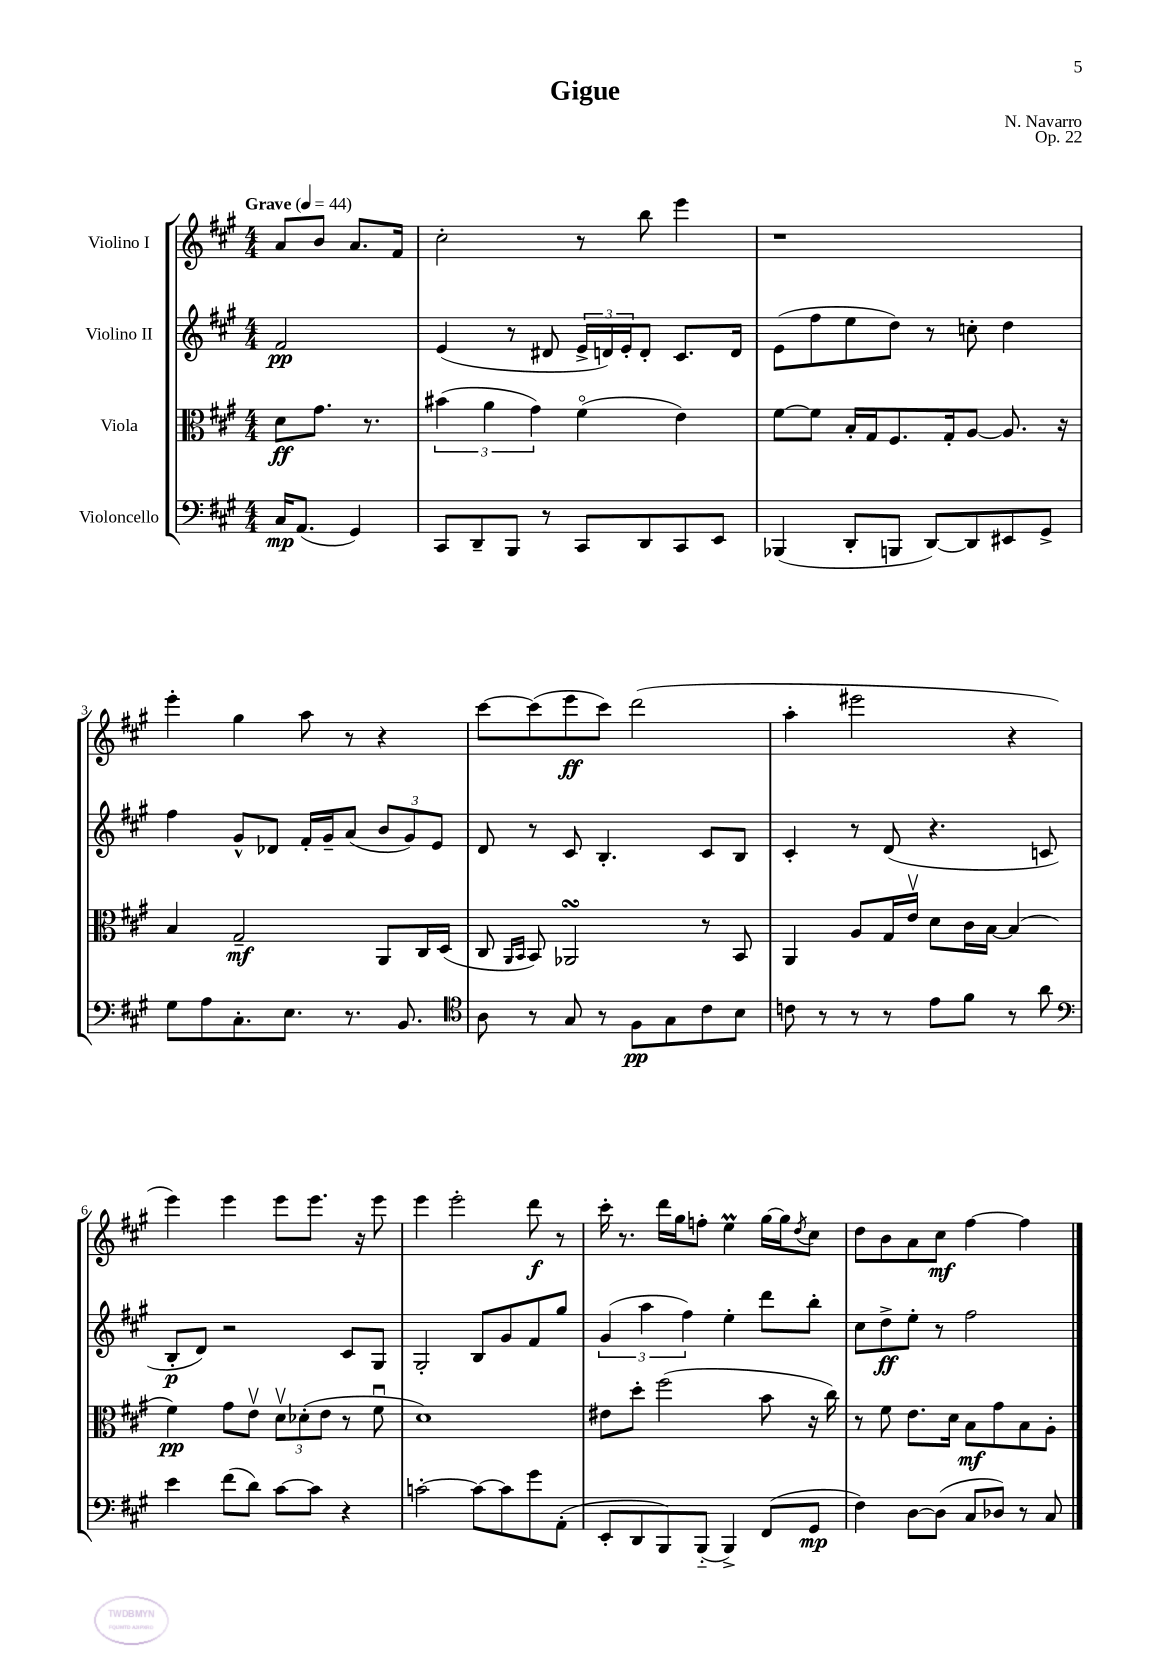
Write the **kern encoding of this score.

**kern	**dynam	**kern	**dynam	**kern	**dynam	**kern	**dynam
*part4	*part4	*part3	*part3	*part2	*part2	*part1	*part1
*staff4	*staff4	*staff3	*staff3	*staff2	*staff2	*staff1	*staff1
*I"Violoncello	*	*I"Viola	*	*I"Violino II	*	*I"Violino I	*
*clefF4	*	*clefC3	*	*clefG2	*	*clefG2	*
*k[f#c#g#]	*	*k[f#c#g#]	*	*k[f#c#g#]	*	*k[f#c#g#]	*
*M4/4	*	*M4/4	*	*M4/4	*	*M4/4	*
*MM44	*	*MM44	*	*MM44	*	*MM44	*
=	=	=	=	=	=	=	=
!	!	!	!	!	!	!LO:TX:a:B:t=Grave	!
16C#/KL	mp	8d\L	ff	2f#/	pp	8a/L	.
(8.AA/J	.	.	.	.	.	.	.
.	.	8.g#\J	.	.	.	8b/J	.
4GG#/)	.	.	.	.	.	8.a/L	.
.	.	8.r	.	.	.	.	.
.	.	.	.	.	.	16f#/Jk	.
=1	=1	=1	=1	=1	=1	=1	=1
8CC#/L	.	(6b#X\	.	(4e/	.	2cc#'\	.
8DD~/	.	.	.	.	.	.	.
.	.	6a\	.	.	.	.	.
8BBB/J	.	.	.	8r	.	.	.
.	.	6g#\)	.	.	.	.	.
8r	.	.	.	8d#X/	.	.	.
8CC#/L	.	(4f#\	.	24e^/LL	.	8r	.
.	.	.	.	24dn/)	.	.	.
.	.	.	.	24e'/J	.	.	.
8DD/	.	.	.	8d'/J	.	8bb\	.
8CC#/	.	4e\)	.	8.c#/L	.	4eee\	.
8EE/J	.	.	.	.	.	.	.
.	.	.	.	16d/Jk	.	.	.
=2	=2	=2	=2	=2	=2	=2	=2
(4BBB-X/	.	[8f#\L	.	(8e\L	.	1r	.
.	.	8f#\J]	.	8ff#\	.	.	.
8DD'/L	.	16B'/LL	.	8ee\	.	.	.
.	.	16G#/J	.	.	.	.	.
8BBBn/J	.	8.F#/	.	8dd\J)	.	.	.
[8DD/L)	.	.	.	8r	.	.	.
.	.	16G#'/k	.	.	.	.	.
8DD/]	.	[8A/J	.	8ccn'\	.	.	.
8EE#X/	.	8.A/]	.	4dd\	.	.	.
8GG#^/J	.	.	.	.	.	.	.
.	.	16r	.	.	.	.	.
!!LO:LB:g=z
=3	=3	=3	=3	=3	=3	=3	=3
8G#\L	.	4B/	.	4ff#\	.	4eee'\	.
8A\	.	.	.	.	.	.	.
8.C#'\	.	2G#~/	mf	8g#^^/L	.	4gg#\	.
.	.	.	.	8d-X/J	.	.	.
8.E\J	.	.	.	.	.	.	.
.	.	.	.	16f#'/LL	.	8aa\	.
.	.	.	.	16g#~/J	.	.	.
8.r	.	.	.	(8a/J	.	8r	.
.	.	8AA/L	.	12b/L	.	4r	.
8.BB/	.	.	.	.	.	.	.
.	.	.	.	12g#/)	.	.	.
.	.	16C#/L	.	.	.	.	.
.	.	.	.	12e/J	.	.	.
.	.	(16D/JJ	.	.	.	.	.
=4	=4	=4	=4	=4	=4	=4	=4
*clefC4	*	*	*	*	*	*	*
8A\	.	8C#/	.	8d/	.	[8ccc#\L	.
.	.	16qqAA/LL	.	.	.	.	.
.	.	16qqBB/JJ	.	.	.	.	.
8r	.	8BB/)	.	8r	.	(8ccc#\]	.
8G#/	.	2AA-XsSSs/	.	8c#/	.	8eee\	ff
8r	.	.	.	4.B'/	.	8ccc#\J)	.
8F#\L	pp	.	.	.	.	(2ddd\	.
8G#\	.	.	.	.	.	.	.
8c#\	.	8r	.	8c#/L	.	.	.
8B\J	.	8BB/	.	8B/J	.	.	.
=5	=5	=5	=5	=5	=5	=5	=5
8cn\	.	4AA/	.	4c#'/	.	4aa'\	.
8r	.	.	.	.	.	.	.
8r	.	8A/L	.	8r	.	2eee#X\	.
8r	.	16G#/L	.	(8d/	.	.	.
.	.	16ev/JJ	.	.	.	.	.
8e\L	.	8d\L	.	4.r	.	.	.
8f#\J	.	16c#\L	.	.	.	.	.
.	.	[16B\JJ	.	.	.	.	.
8r	.	(4B/]	.	.	.	4r	.
8a\	.	.	.	8cn/	.	.	.
!!LO:LB:g=z
=6	=6	=6	=6	=6	=6	=6	=6
*clefF4	*	*	*	*	*	*	*
4e\	.	4f#\)	pp	8B'/L	p	4eee\)	.
.	.	.	.	8d/J)	.	.	.
(8f#\L	.	8g#\L	.	2r	.	4eee\	.
8d\J)	.	8ev\J	.	.	.	.	.
[8c#\L	.	12dv\L	.	.	.	8eee\L	.
.	.	(12d-X'\	.	.	.	.	.
8c#\J]	.	.	.	.	.	8.eee\J	.
.	.	12e\J	.	.	.	.	.
4r	.	8r	.	8c#/L	.	.	.
.	.	.	.	.	.	16r	.
.	.	8f#u\	.	8G#/J	.	8eee\	.
=7	=7	=7	=7	=7	=7	=7	=7
[2cn'\	.	1d)	.	2G#'/	.	4eee\	.
.	.	.	.	.	.	2eee'\	.
8c\L_	.	.	.	8B/L	.	.	.
8c\]	.	.	.	8g#/	.	.	.
8g#\	.	.	.	8f#/	.	8ddd\	f
(8AA'\J	.	.	.	8gg#/J	.	8r	.
=8	=8	=8	=8	=8	=8	=8	=8
8EE'/L	.	8e#X\L	.	(6g#/	.	16ccc#'\	.
.	.	.	.	.	.	8.r	.
8DD/	.	8dd'\J	.	.	.	.	.
.	.	.	.	6aa\	.	.	.
8BBB/)	.	(2ff#\	.	.	.	16ddd\LL	.
.	.	.	.	.	.	16gg#\J	.
.	.	.	.	6ff#\)	.	.	.
(8BBB/J	.	.	.	.	.	8ffn'\J	.
4BBB^/)	.	.	.	4ee'\	.	4eeM\	.
(8FF#/L	.	8b\	.	8ddd\L	.	[16gg#\LL	.
.	.	.	.	.	.	16gg#\J]	.
.	.	.	.	.	.	8qdd/	.
8GG#/J	mp	16r	.	8bb'\J	.	8cc#\J	.
.	.	16cc#\)	.	.	.	.	.
=9	=9	=9	=9	=9	=9	=9	=9
4F#\)	.	8r	.	8cc#\L	.	8dd\L	.
.	.	8f#\	.	8dd^\	ff	8b\	.
[8D\L	.	8.e\L	.	8ee'\J	.	8a\	.
(8D\J]	.	.	.	8r	.	8cc#\J	mf
.	.	16d\Jk	.	.	.	.	.
8C#/L	.	8B\L	mf	2ff#\	.	[4ff#\	.
8D-X/J)	.	8g#\	.	.	.	.	.
8r	.	8B\	.	.	.	4ff#\]	.
8C#/	.	8A'\J	.	.	.	.	.
==	==	==	==	==	==	==	==
*-	*-	*-	*-	*-	*-	*-	*-
